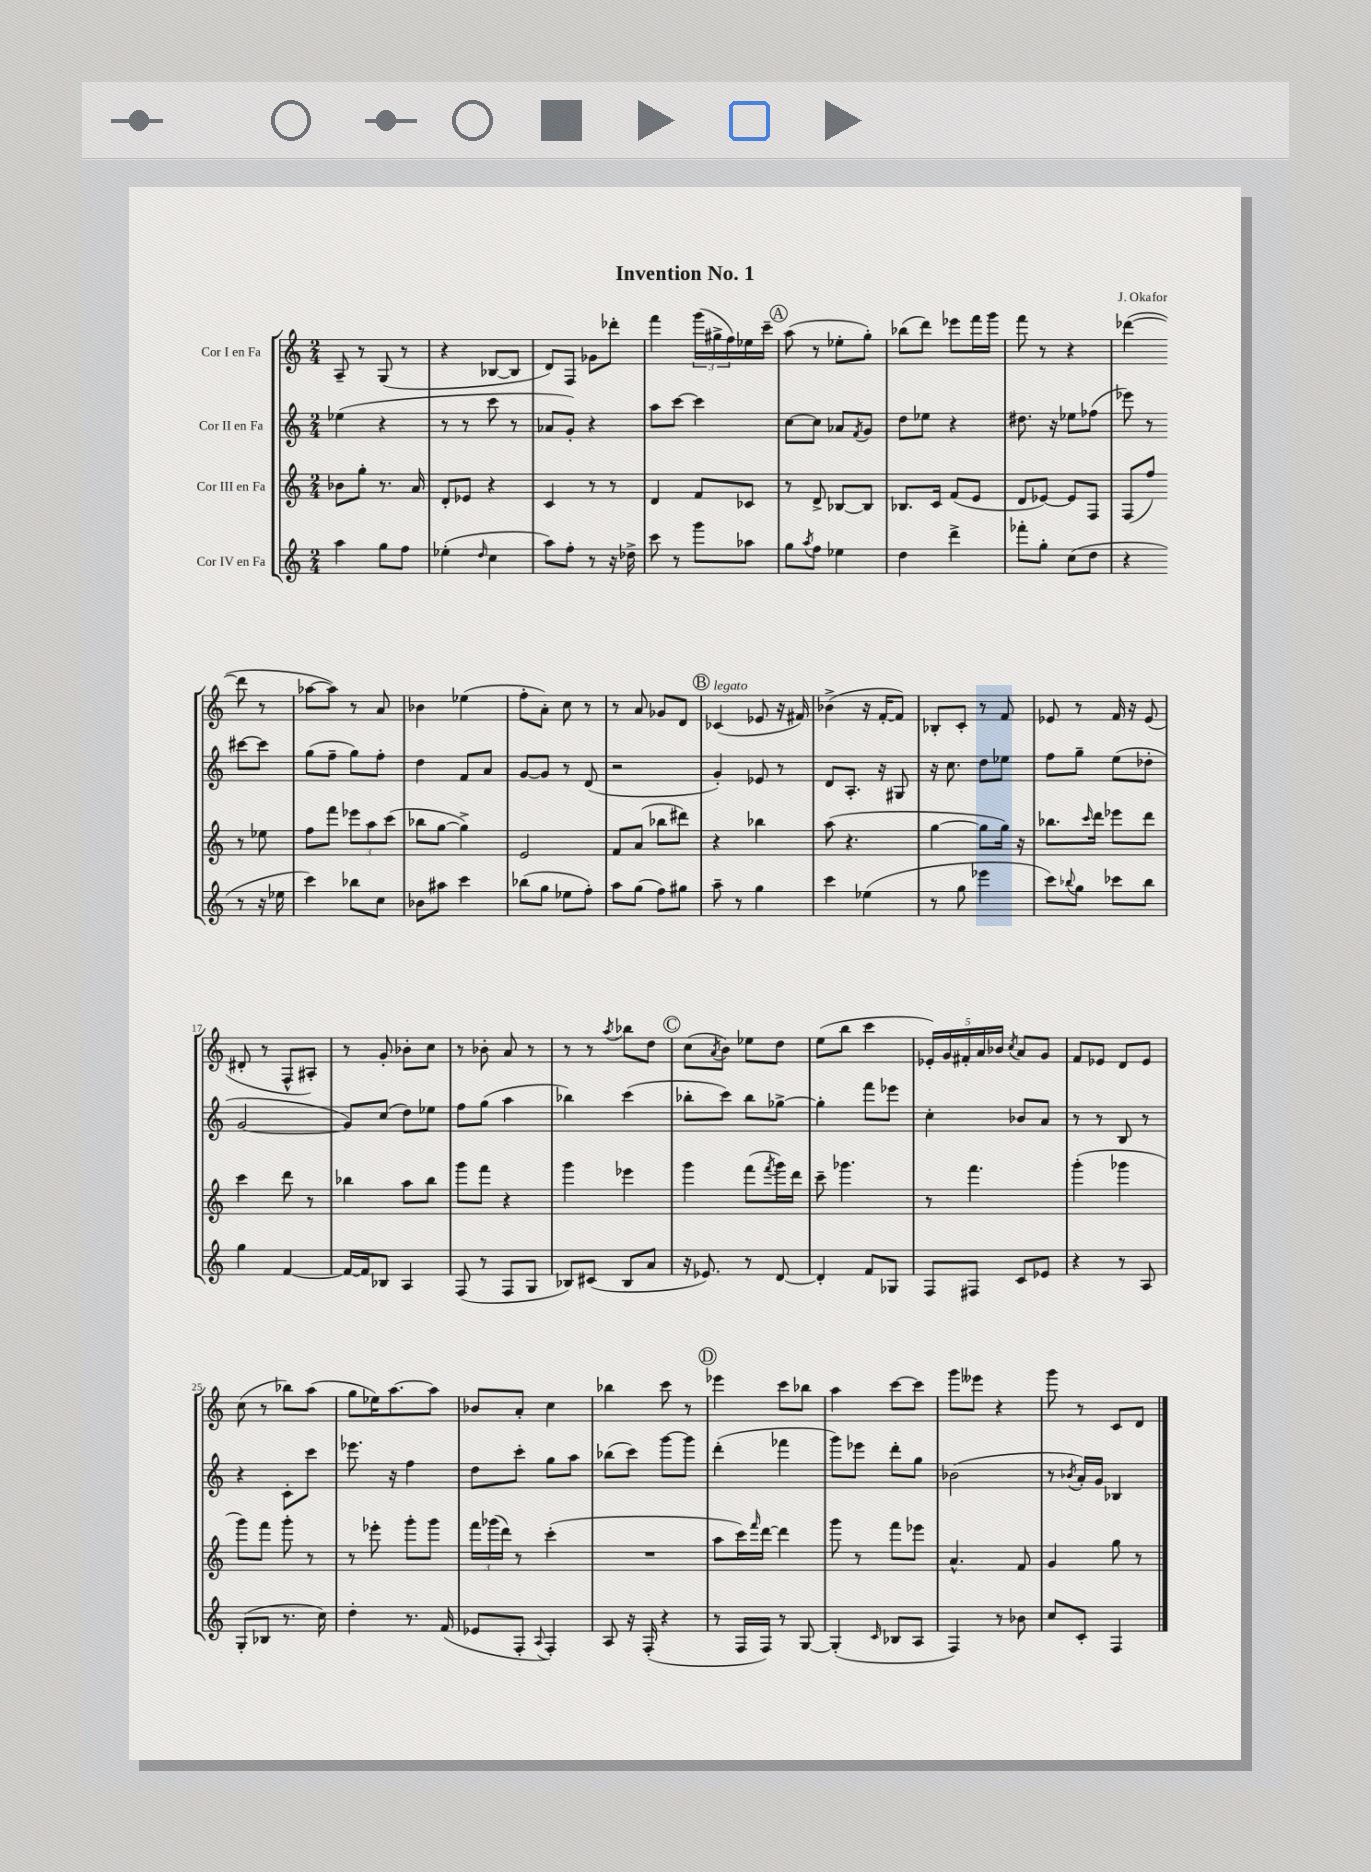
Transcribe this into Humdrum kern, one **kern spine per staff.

**kern	**kern	**kern	**kern
*staff4	*staff3	*staff2	*staff1
*clefG2	*clefG2	*clefG2	*clefG2
*k[]	*k[]	*k[]	*k[]
*M2/4	*M2/4	*M2/4	*M2/4
4aa	8b-	(4ee-	8A~
.	8gg'	.	8r
8gg	8.r	4r	(8G
8ff	.	.	8r
.	16a	.	.
=	=	=	=
(4ee-'	8d'	8r	4r
.	8e-	8r	.
16qqdd	.	.	.
4cc	4r	8ccc	[8B-
.	.	8r	8B-]
=	=	=	=
8aa)	4c	8a-	8d)
8ff'	.	8g')	8F
8r	8r	4r	8g-
16r	8r	.	8ddd-'
16dd-^	.	.	.
=	=	=	=
8ccc	4d	8aa	4fff
8r	.	[8ccc	.
8ggg	8f	4ccc]	(24ggg
.	.	.	24gg#^
.	.	.	24ff)
8aa-	8c-	.	16ee-
.	.	.	16ccc~
=	=	=	=
8gg	8r	[8cc	(8aa
8qaa	.	.	.
8ff	8d^	8cc]	8r
4ee-	[8B-	8a-	8ee-'
.	.	8qf	.
.	8B-]	8g	8gg')
=	=	=	=
4dd	8.B-	8dd	(8bb-
.	.	8ee-	8ddd)
.	16c	.	.
4ddd^	(8f	4r	8eee-
.	8e	.	16fff
.	.	.	16ggg
=	=	=	=
8fff-'	8d	8.dd#	8fff
8gg'	[8e-)	.	8r
.	.	16r	.
(8cc	8e-]	8ee-	4r
8dd	8F	(8ff-	.
=	=	=	=
4r	(8F	8eee-)	([4ddd-
.	8ff)	8r	.
8r	8r	[8ccc#	8ddd-]
16r	8ee-	8ccc#]	8r
16ee-	.	.	.
=	=	=	=
4ccc)	8ff	(8gg	[8aa-
.	8fff	8ff~	8aa-])
8bb-	12eee-	8gg)	8r
.	12aa	.	.
8cc	.	8ff'	8a
.	(12ccc	.	.
=	=	=	=
8b-	8bb-	4dd	4b-
8aa#	[8gg	.	.
4ccc	4gg^])	8f	(4ee-
.	.	8a	.
=	=	=	=
(8bb-	2e	[8g	8ff'
8gg	.	8g]	8a')
8ee-	.	8r	8cc
8ff')	.	(8d	8r
=	=	=	=
8aa	8f	2r	8r
(8gg	(8a	.	8a
8ff)	8bb-	.	8g-
8gg#	8ddd#)	.	8d
=	=	=	=
8aa~	4r	4g')	(4c-
8r	.	.	.
4gg	4bb-	8e-	8e-
.	.	8r	16r
.	.	.	16f#)
=	=	=	=
4ccc	(8aa	8d	(4b-^
.	4.r	8.A'	.
(4ee-	.	.	16r
.	.	16r	[16f'
.	.	8G#	8f])
=	=	=	=
8r	[4gg	16r	8B-'
.	.	8.cc	.
8gg	.	.	8c'
4eee-	8gg]	8dd	8r
.	16gg)	8ee-	8f
.	16r	.	.
=	=	=	=
8ccc)	8.bb-	8ff	8e-
8qqbb-	.	.	.
8gg	.	8gg~	8r
.	16qqccc	.	.
.	16ddd	.	.
8ccc-	8eee-	(8ee	16f
.	.	.	16r
8bb-	8ddd	8dd-'	(8e-
=	=	=	=
4gg	4ccc	[2g	8d#'
.	.	.	8r
[4f	8ddd	.	8F^^
.	8r	.	8A#')
=	=	=	=
16f_	4bb-	8g])	8r
16f]	.	.	.
8B-	.	(8cc	8g'
4A	8aa	8dd)	8b-'
.	8bb-	8ee-	8cc
=	=	=	=
(8F	8ggg	8ff	8r
8r	8fff	(8gg	8b-'
8F	4r	4aa	8a
8G	.	.	8r
=	=	=	=
8B-)	4ggg	4bb-)	8r
(8c#	.	.	8r
.	.	.	8qaa
8B-	4eee-	(4ccc	8bb-
8a	.	.	8dd
=	=	=	=
16r	4ggg	8bb-'	(8cc
8.e-)	.	.	.
.	.	.	8qa
.	.	8ccc)	8b)
8r	(8fff	8bb-	8ee-
.	8qfff	.	.
[8d	16ggg)	[8gg-^	8dd
.	16ddd	.	.
=	=	=	=
4d']	8ccc~	4gg-']	(8ee
.	4.ggg-	.	8bb
8f	.	8fff	4ccc
8G-	.	8eee-	.
=	=	=	=
8F	8r	4cc'	20e-')
.	.	.	20g
.	.	.	20f#'
8F#	4.fff	.	.
.	.	.	20a
.	.	.	20b-
.	.	.	8qcc
8c	.	8b-	8a
8e-	.	8a	8g
=	=	=	=
4r	(4ggg'	8r	8f
.	.	8r	8e-
8r	4ggg-	8B	8d
8A	.	8r	8e-
=	=	=	=
(8G'	8ggg)	4r	(8cc
8B-	8fff	.	8r
8.r	8ggg'	8c'	8bb-)
.	8r	8ccc	(8aa
16cc)	.	.	.
=	=	=	=
4dd'	8r	8.eee-	8gg
.	8eee-'	.	16ee-)
.	.	16r	[8.aa
8.r	8ggg'	4ff	.
.	8ggg	.	8aa]
(16f	.	.	.
=	=	=	=
8e-	24fff	8dd	8b-
.	(24ggg-	.	.
.	24ddd)	.	.
8F'	8r	8ccc'	8a'
8qqA	.	.	.
4F')	(4ccc'	8gg	4cc
.	.	8aa	.
=	=	=	=
8A	2r	(8bb-	4bb-
16r	.	8ccc)	.
(16F'	.	.	.
4r	.	[8ggg	8ccc
.	.	8ggg]	8r
=	=	=	=
8r	8aa	(4ddd'	4eee-
16F	16ccc)	.	.
.	16qqfff	.	.
16F)	[16ddd	.	.
8r	4ddd]	4fff-	8ccc
[8G	.	.	8bb-
=	=	=	=
(4G']	8ggg	8ggg)	4aa
.	8r	8eee-	.
16qqc	.	.	.
8B-	8fff	8ddd'	[8ccc
8A	8eee-	8gg	8ccc]
=	=	=	=
4F)	4.a^^	(2b-	8ggg
.	.	.	8eee--
8r	.	.	4r
8b-	8f	.	.
=	=	=	=
8cc	4g	8r	8ggg
.	.	8qb-	.
8c'	.	16a')	8r
.	.	16g	.
4F	8gg	4B-	8c
.	8r	.	8d
==	==	==	==
*-	*-	*-	*-
